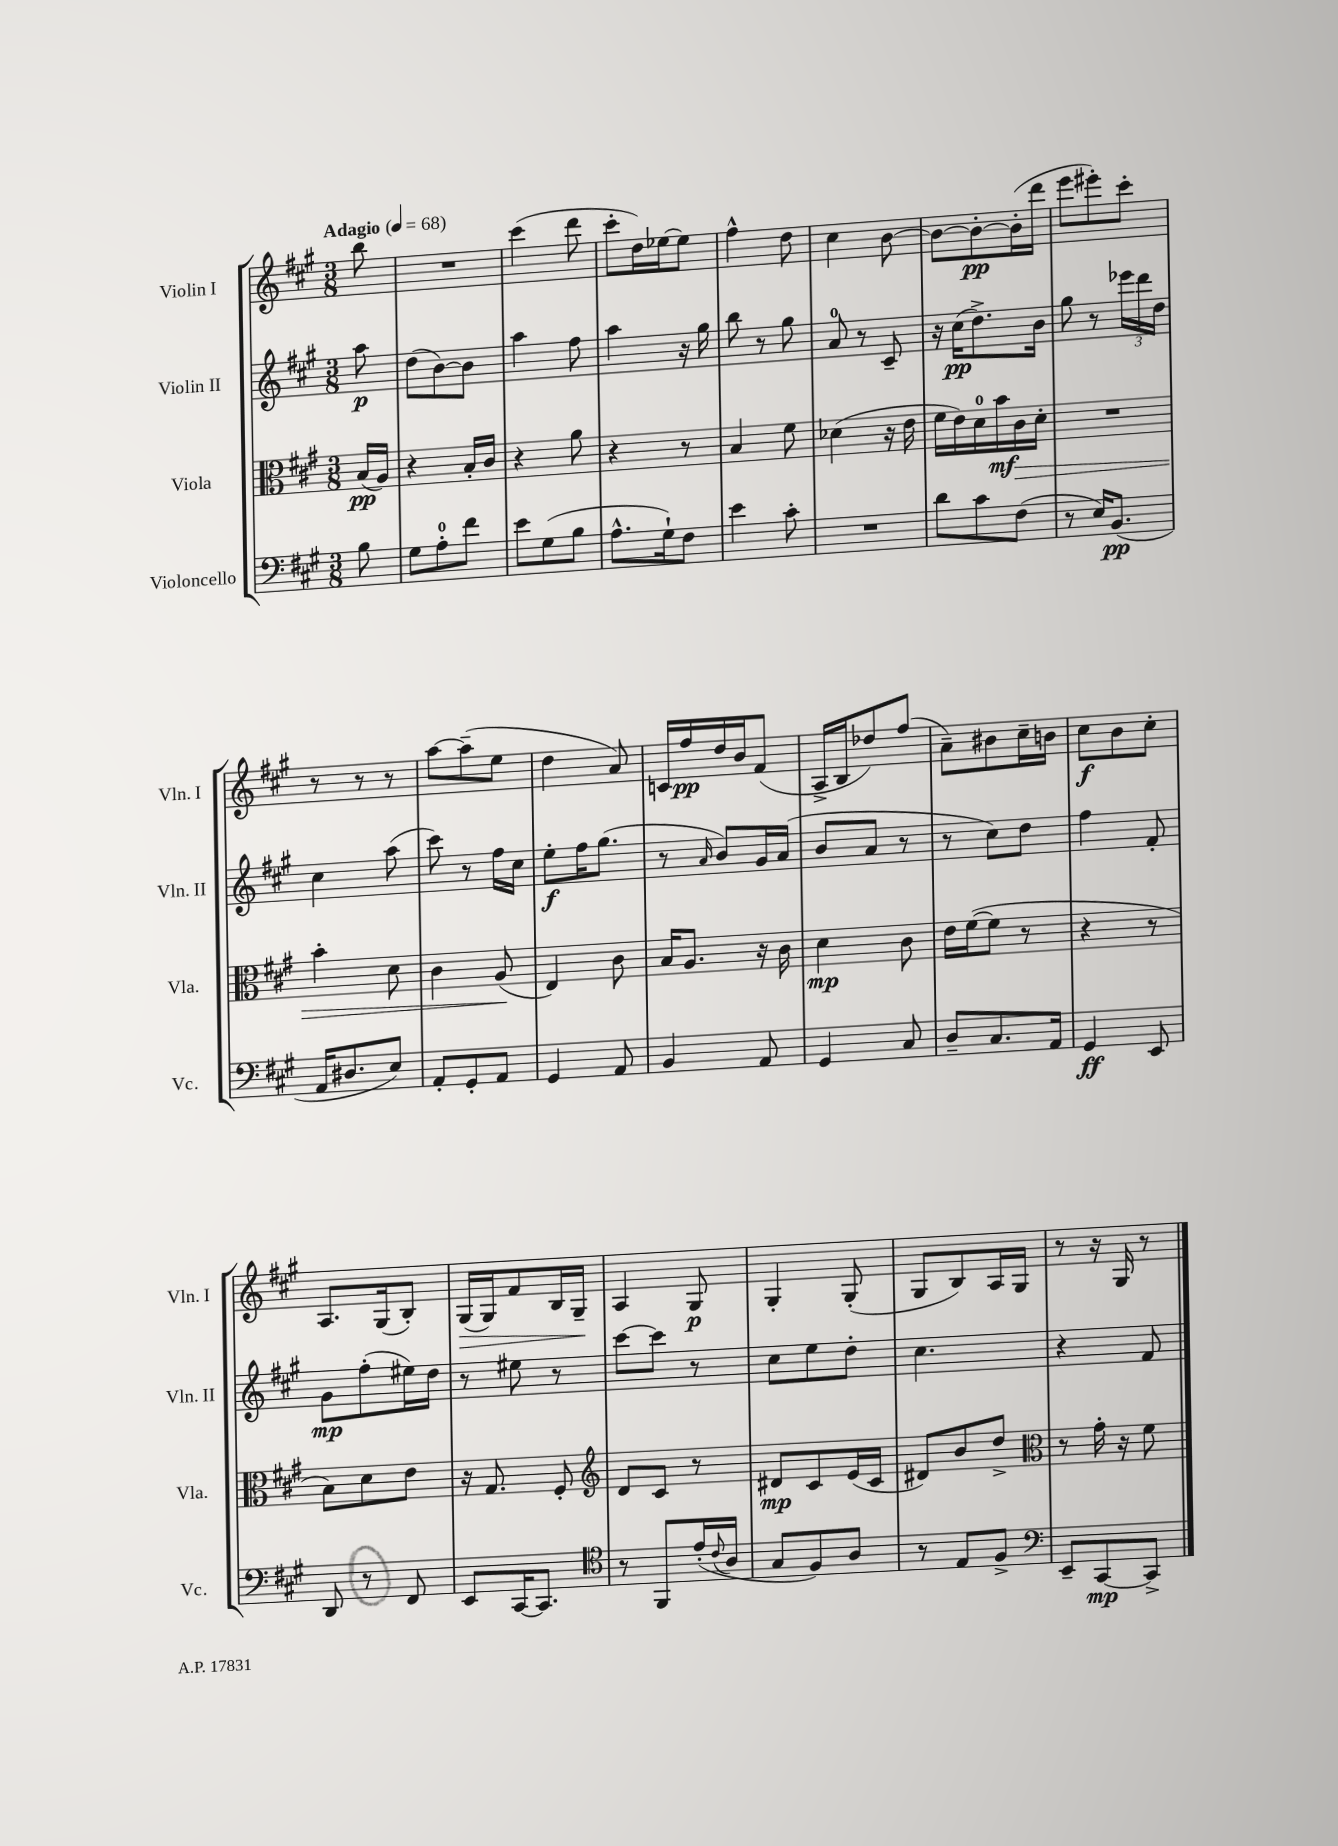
<<
\new StaffGroup <<
\new Staff = "s0" \with { instrumentName = "Violin I" shortInstrumentName = "Vln. I" } {
    \clef treble \key a \major \numericTimeSignature \time 3/8 \partial 8 \tempo "Adagio" 4 = 68
    b''8 |
    R4. |
    cis'''4( d'''8 |
    cis'''8-. d''16) ees''16~ ees''8 |
    fis''4-^ d''8 |
    cis''4 b'8~ |
    b'8~ b'8~-.\pp b'16-.( d'''16 |
    e'''8 eis'''8-.) cis'''8-. |
    r8 r8 r8 |
    a''8~ a''8--( e''8 |
    d''4 a'8) |
    c'16 fis''16\pp d''16 b'16 fis'8( |
    a16-> b16 des''8) fis''8( |
    a'8--) bis'8 cis''16-- b'16 |
    cis''8\f b'8 cis''8-. |
    a8. gis16( b8-.) |
    gis16\>( gis16) fis'8 b16 gis16--\! |
    a4 gis8\p |
    gis4-. gis8-.( |
    gis8 b8) a16 gis16 |
    r8 r16 gis16 r8 \bar "|." |
}
\new Staff = "s1" \with { instrumentName = "Violin II" shortInstrumentName = "Vln. II" } {
    \clef treble \key a \major \numericTimeSignature \time 3/8 \partial 8
    a''8\p |
    d''8( b'8~) b'8 |
    a''4 fis''8 |
    a''4 r16 gis''16 |
    b''8 r8 gis''8 |
    a'8-0 r8 cis'8-- |
    r16 cis''16\pp( d''8.->) b'16 |
    gis''8 r8 \tuplet 3/2 { ees'''16 d'''16 d''16 } |
    cis''4 a''8( |
    cis'''8) r8 fis''16 cis''16 |
    e''8-.\f fis''16 gis''8.( |
    r8 \grace { a'16 } b'8) gis'16 a'16( |
    b'8 a'8 r8 |
    r8 cis''8) d''8 |
    fis''4 fis'8-. |
    gis'8\mp fis''8-.( eis''16) d''16 |
    r8 eis''8 r8 |
    cis'''8~ cis'''8 r8 |
    cis''8 e''8 d''8-. |
    cis''4. |
    r4 fis'8 \bar "|." |
}
\new Staff = "s2" \with { instrumentName = "Viola" shortInstrumentName = "Vla." } {
    \clef alto \key a \major \numericTimeSignature \time 3/8 \partial 8
    b16\pp( a16) |
    r4 b16-. cis'16 |
    r4 a'8 |
    r4 r8 |
    b4 fis'8 |
    des'4( r16 e'16 |
    fis'16 e'16) d'16-0 b'16\mf cis'16\> d'16-. |
    R4. |
    b'4-. d'8 |
    cis'4 a8\!( |
    e4) cis'8 |
    b16 a8. r16 cis'16 |
    d'4\mp cis'8 |
    e'16 fis'16~( fis'8 r8 |
    r4 r8 |
    b8) d'8 e'8 |
    r16 gis8. fis8-. |
    \clef treble d'8 cis'8 r8 |
    dis'8\mp cis'8 e'16( cis'16 |
    dis'8) b'8 d''8-> |
    \clef alto r8 gis'16-. r16 fis'8 \bar "|." |
}
\new Staff = "s3" \with { instrumentName = "Violoncello" shortInstrumentName = "Vc." } {
    \clef bass \key a \major \numericTimeSignature \time 3/8 \partial 8
    b8 |
    gis8 a8-0-. fis'8 |
    e'8 gis8( b8 |
    a8.-^ gis16-!) fis8 |
    e'4 cis'8-. |
    R4. |
    d'8 cis'8 fis8( |
    r8 e16) b,8.\pp( |
    a,16 dis8. e8) |
    a,8-. gis,8-. a,8 |
    gis,4 a,8 |
    b,4 a,8 |
    gis,4 cis8 |
    d8-- cis8. a,16 |
    gis,4\ff e,8 |
    d,8 r8 fis,8 |
    e,8 cis,16~ cis,8. |
    \clef tenor r8 fis,8 e'16-.( \appoggiatura { cis'8 } a16 |
    gis8 fis8) a8 |
    r8 e8 fis8-> |
    \clef bass e,8-- cis,8~\mp cis,8-> \bar "|." |
}
>>
>>
\layout { \context { \Score \remove "Bar_number_engraver" } }
